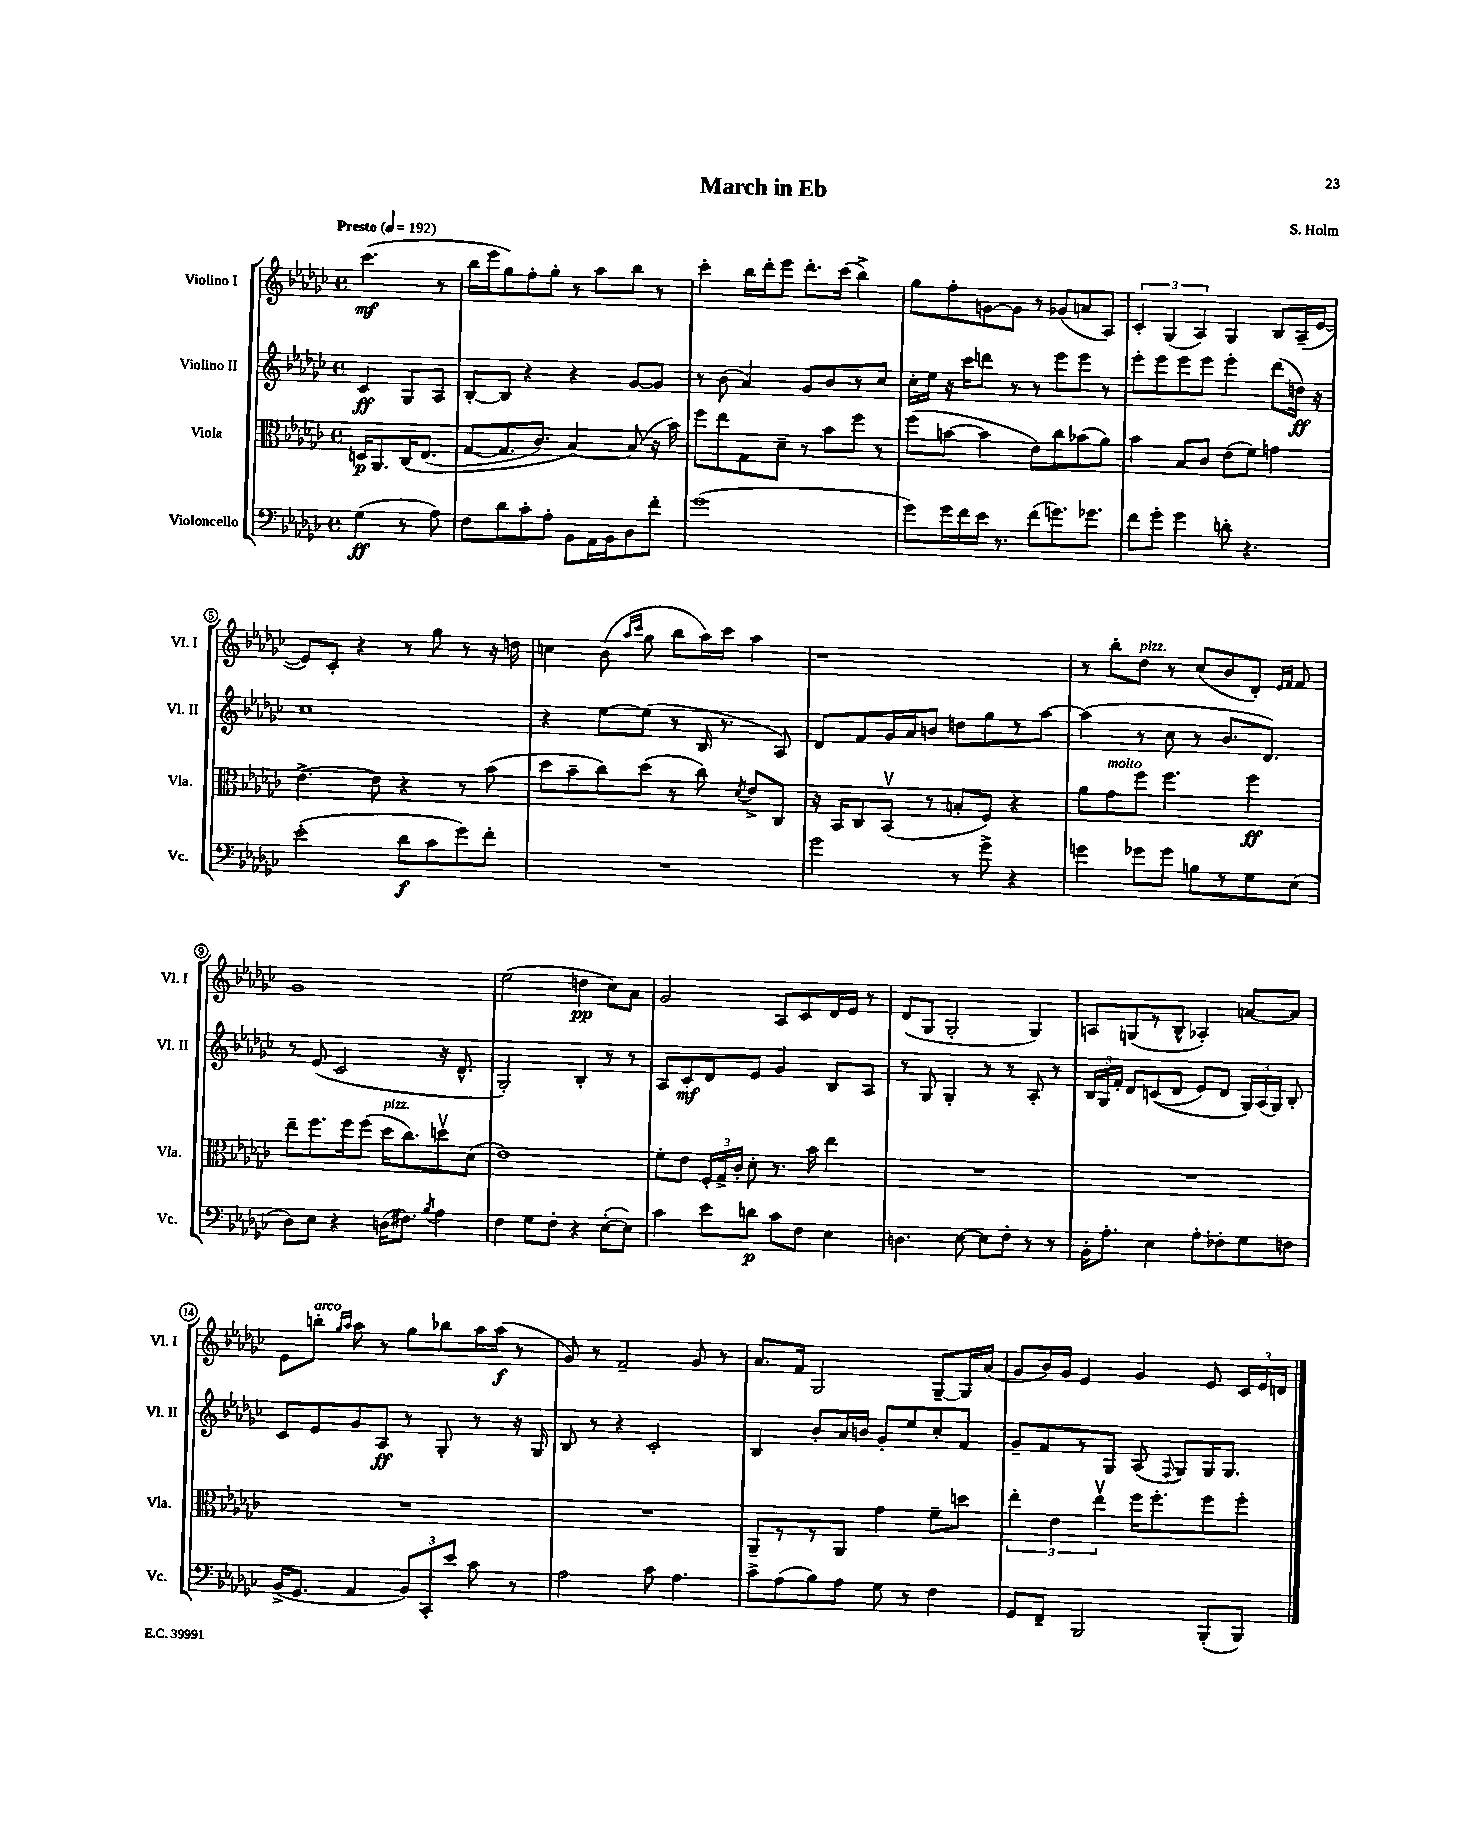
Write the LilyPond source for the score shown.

\header { title = "March in Eb" composer = "S. Holm" }
<<
\new StaffGroup <<
\new Staff = "s0" \with { instrumentName = "Violino I" shortInstrumentName = "Vl. I" } {
    \clef treble \key ges \major \defaultTimeSignature \time 4/4 \partial 2 \tempo "Presto" 4 = 192
    \autoBeamOff ces'''4.\mf( r8 |
    bes''16[ ees'''16 ges''8) f''8-. ges''8]-. r8 aes''8[ bes''8] r8 |
    ces'''4-. bes''16[ des'''16-. ees'''8] des'''8.[-. ces'''16]( bes''4->) |
    ges''8[ f''8-. g'8~ g'8] r8 ges'8[( a'8 aes8]) |
    \tuplet 3/2 { ces'4-. ges4( aes4) } ges4 bes8[ aes16--( ees'16]~ |
    ees'8[) ces'8]-. r4 r8 ges''8 r8 r16 d''16 |
    c''4 bes'8( \grace { aes''16[ ces'''16] } ges''8 bes''8[ aes''16) ces'''16] aes''4 |
    r1 |
    r8 bes''8[-. des''8]^\markup { \italic "pizz." } r8 ces''8[( bes'8 des'8]-.) \grace { ees'16[ f'16] } f'8 |
    ges'1 |
    ees''2( d''4\pp ces''8[) aes'8] |
    ges'2 aes8[ ces'8 des'16 ees'16] r8 |
    des'8[( ges8] ges2-. ges4) |
    a8[ g8( r8 bes8]-^ aes4-.) a'8[~ a'8] |
    ees'8[ b''8]-.^\markup { \italic "arco" } \grace { ges''16[ aes''16] } aes''8 r8 ges''8[ bes''8 aes''16 aes''16]\f( r8 |
    ges'8) r8 f'2-- ges'8 r8 |
    aes'8.[ f'16] ges2 ges8[~-- ges16 aes'16]( |
    ges'8[ bes'16) ges'16] ees'4 ges'4 ees'8 \tuplet 3/2 { ces'16[ ees'16 d'16] } \bar "|." |
}
\new Staff = "s1" \with { instrumentName = "Violino II" shortInstrumentName = "Vl. II" } {
    \clef treble \key ges \major \defaultTimeSignature \time 4/4 \partial 2
    \autoBeamOff ces'4\ff ges8[ aes8] |
    bes8[~-. bes8] r4 r4 ges'8[~ ges'8] |
    r8 bes'8( aes'4) ges'8[ bes'8 r8 ces''8] |
    ces''16[-. ees''16] r16 ces'''16[ d'''8] r8 r8 ees'''8[ ees'''8] r8 |
    ees'''8[-. ees'''8 ees'''8 ees'''8] ees'''4-. des'''8[( d''16]\ff) r16 |
    ces''1 |
    r4 ees''8[~ ees''8]( r8 bes16 r8. aes8) |
    des'8[ f'8 ges'16 aes'16 b'8] d''8[ ges''8 r8 aes''8]~ |
    aes''4( r8 ces''8 r8 bes'8.[ des'8.]) |
    r8 ees'8( ces'2 r16 des'8.-^ |
    ges2-.) bes4-. r8 r8 |
    aes8[ ces'8-.\mf des'8 ees'8] ges'4 bes8[ aes8] |
    r8 ges8 ges4-. r8 r8 aes8-. r8 |
    \tuplet 3/2 { bes16[ ges16 f'16]-. } des'8[ c'8(\( des'8] ees'8[) des'8] \tuplet 3/2 { ges16[\) aes16( ges16]) } bes8-. |
    ces'8[ ees'8 ges'8 aes8]\ff r8 ges8-. r8 r16 ges16 |
    bes8 r8 r4 ces'2-. |
    bes4 bes'8[-. aes'16 b'16] ges'8[-. ees''8 ces''8-. f'8] |
    ges'8[-- f'8 r8 ges8] aes8( \appoggiatura { f8 } ges8[) ges16 ges8.] \bar "|." |
}
\new Staff = "s2" \with { instrumentName = "Viola" shortInstrumentName = "Vla." } {
    \clef alto \key ges \major \defaultTimeSignature \time 4/4 \partial 2
    \autoBeamOff d16[\p aes,8. ces16\( ees8.]( |
    ges8[~ ges8. ces'8.]) bes4~\) bes8( r16 bes'16) |
    f''8[ ees''8 ges8 des'8]-- r8 bes'8[ f''8] r8 |
    f''8[( b'8]~ b'4 ees'8[) ces''8 bes'8( aes'8]) |
    bes'4 bes8[ ces'8] ees'8[( f'8]) g'4 |
    ees'4.~-> ees'8 r4 r8 bes'8( |
    des''8[ bes'8-- ces''8) des''8]( r8 ces''8) \acciaccatura { des'8 } ees'8[-> ces8] |
    r16 bes,16[ ces8 bes,8]\upbow( r8 b8[-. f8]) r4 |
    aes'8[ ges'8^\markup { \italic "molto" } f''8] f''4. f''4\ff |
    ees''8[-- f''8. f''16 f''8]( des''16[^\markup { \italic "pizz." } ces''8.) d''8\upbow des'8]( |
    ees'1) |
    f'8[-. ees'8] \tuplet 3/2 { f16[-. ges16-> ces'16]-. } des'8-. r8. bes'16 ees''4 |
    R1 |
    R1 |
    R1 |
    R1 |
    aes,8[-- r8 r8 aes,8] ges'4 f'8[-- d''8] |
    \tuplet 3/2 { ees''4-. ees'4 ees''4\upbow } f''16[ f''8.-. f''8 f''8]-. \bar "|." |
}
\new Staff = "s3" \with { instrumentName = "Violoncello" shortInstrumentName = "Vc." } {
    \clef bass \key ges \major \defaultTimeSignature \time 4/4 \partial 2
    \autoBeamOff ges4\ff( r8 aes8) |
    f8[ des'8 ces'8-. aes8]-. bes,8[ aes,16 bes,16 des8 f'8]-. |
    ges'1( |
    ges'8[) ges'16 f'16 ees'16] r8. f'8[( g'8.) ges'8.] |
    f'8[ ges'8]-. ges'4 d'8-. r4. |
    ees'2-.( des'8[\f ces'8 ges'8) f'8]-. |
    R1 |
    ges'2 r8 ges'8-> r4 |
    g'4 ges'8[ ges'8] b8[ r8 ges8 ees8]( |
    des8[) ees8] r4 d16[( fis8.]) \acciaccatura { bes8 } aes4 |
    f4 ges8[ f8]-. r4 ees8[~-.( ees8]) |
    ces'4 ees'8[ d'8]\p ces'8[ f8] ees4 |
    d4. ees8~ ees8[ f8]-. r8 r8 |
    bes,16[-. aes8.]-. ees4 aes8[-. fes8-. ges8 f8] |
    bes,16[->( ges,8.] aes,4 \tuplet 3/2 { bes,8[) ces,8-. ees'8] } ces'8 r8 |
    aes2 ces'8 aes4. |
    ces'8[-> aes8( bes8) aes8] ges8 r8 f4 |
    ges,8[ f,8]-- bes,,2 bes,,8[-.( bes,,8]) \bar "|." |
}
>>
>>
\layout { \context { \Score \override BarNumber.stencil = #(make-stencil-circler 0.1 0.3 ly:text-interface::print) } }
